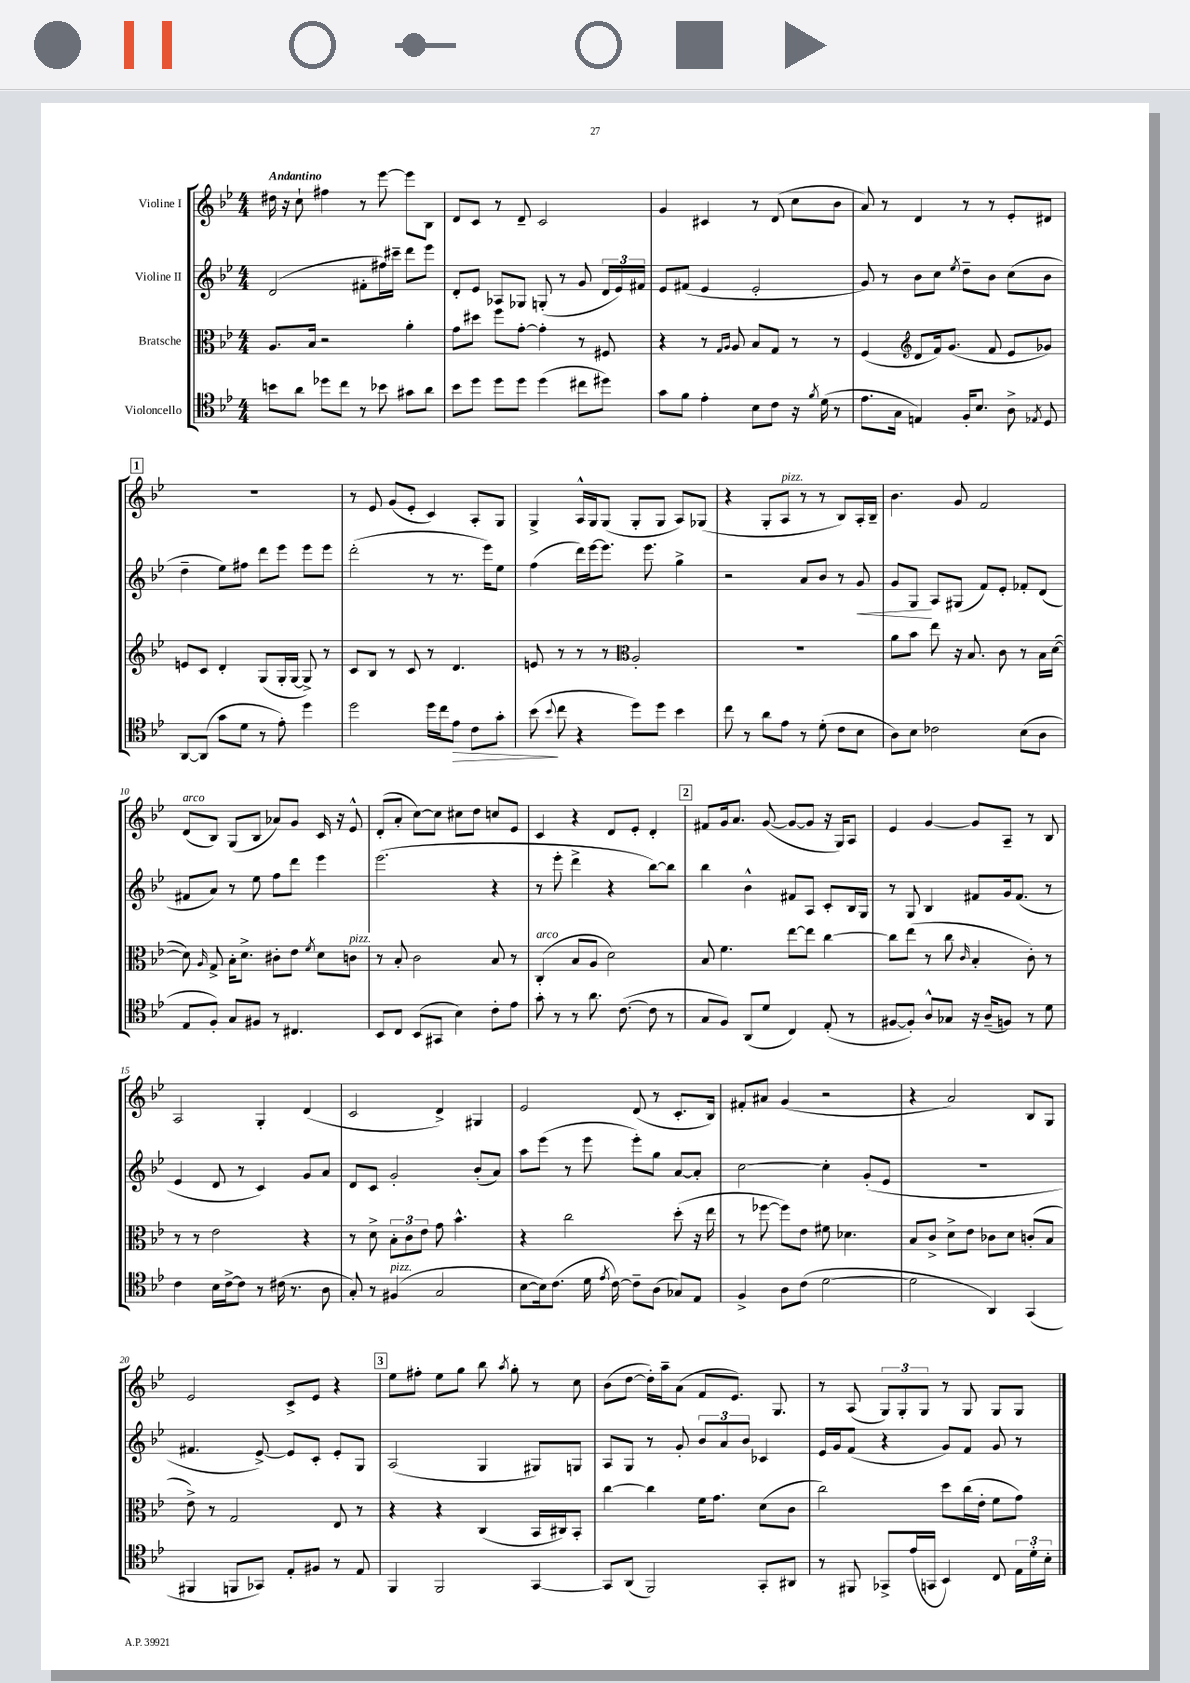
<<
\new StaffGroup <<
\new Staff = "s0" \with { instrumentName = "Violine I" } {
    \clef treble \key bes \major \numericTimeSignature \time 4/4 \tempo "Andantino"
    \autoBeamOff dis''16 r16 c''8-! fis''4 r8 ees'''8~ ees'''8[ bes8] |
    d'8[ c'8] r8 d'8-- c'2 |
    g'4 cis'4 r8 d'8( c''8[ bes'8] |
    a'8) r8 d'4 r8 r8 ees'8[-. dis'8] |
    \mark \markup { \box "1" } R1 |
    r8 ees'8 g'8[( ees'8]-. c'4) a8[-. g8] |
    g4-> a16[-^ g16 g8]( g8[-. g8] a8[) ges8]( |
    r4 g8[-. a8]^\markup { \italic "pizz." } r8 r8 bes8[) a16-. bes16]-- |
    bes'4. g'8 f'2 |
    d'8[^\markup { \italic "arco" }( bes8]) g8[( bes8] aes'8[) g'8] c'16 r16 ees'8-^ |
    d'8[-.( a'8]-. c''8[~) c''8] cis''8[ d''8] c''8[ ees'8] |
    c'4 r4 d'8[ ees'8]-. d'4-. |
    \mark \markup { \box "2" } fis'8[ g'16 a'8.] g'8~( g'8[~ g'8] r16 g16[) a8] |
    ees'4 g'4~ g'8[ a8]-- r8 bes8 |
    a2 g4-. d'4( |
    c'2 d'4->) gis4 |
    ees'2 d'8( r8 c'8.[-. bes16]) |
    fis'8[-. ais'8] g'4( r2 |
    r4 a'2) bes8[ g8] |
    ees'2 c'8[-> ees'8] r4 |
    \mark \markup { \box "3" } ees''8[ fis''8]-. ees''8[ g''8] bes''8 \acciaccatura { a''8 } g''8-. r8 c''8 |
    bes'8[( d''8]~ d''16[-.) a''16-- a'8]( f'8[ ees'8.]) g8. |
    r8 a8( \tuplet 3/2 { g8[) g8-. g8] } r8 g8 g8[ g8] \bar "|." |
}
\new Staff = "s1" \with { instrumentName = "Violine II" } {
    \clef treble \key bes \major \numericTimeSignature \time 4/4
    \autoBeamOff d'2( fis'8[-. fis''16) cis'''16]-- d'''8[ ees'''8] |
    d'8[-. ees'8] aes8[ ges8] g8-.( r8 g'8 \tuplet 3/2 { d'16[ ees'16) fis'16] } |
    ees'8[ fis'8]( ees'4 ees'2-. |
    g'8) r8 bes'8[ c''8] \acciaccatura { ees''8 } d''8[-- bes'8] c''8[( bes'8] |
    \mark \markup { \box "1" } d''4-- ees''8[) fis''8] d'''8[ ees'''8] ees'''8[ ees'''8] |
    d'''2-.( r8 r8. ees'''16[) ees''8] |
    f''4( d'''16[) ees'''16~ ees'''8.] ees'''8. g''4-> |
    r2 a'8[ bes'8] r8 g'8\< |
    g'8[ g8]\! a8[ gis8]( f'8[) ees'8]-. fes'8[-. d'8]( |
    fis'8[ a'8]) r8 ees''8 f''8[ d'''8] ees'''4 |
    ees'''2.( r4 |
    r8 ees'''8-. d'''4-> r4 bes''8[~) bes''8] |
    \mark \markup { \box "2" } bes''4 bes'4-^ fis'8[ a8] c'8[-. bes16 g16] |
    r8 g8 bes4 fis'8[ g'16 fis'8.]( r8 |
    ees'4 d'8 r8 c'4) g'8[ a'8] |
    d'8[ c'8] g'2-. bes'8[-.( a'8]) |
    a''8[ ees'''8]( r8 ees'''8 ees'''8[-.) g''8] a'8[~ a'8]-. |
    c''2~ c''4-. g'8[-.( ees'8] |
    R1 |
    fis'4. ees'8~->) ees'8[ c'8]-. ees'8[-. g8] |
    \mark \markup { \box "3" } a2( g4 gis8[) g8] |
    a8[ g8] r8 g'8-. \tuplet 3/2 { bes'8[ a'8 bes'8] } ces'4 |
    ees'16[ g'16 f'8]( r4 g'8[) f'8] g'8 r8 \bar "|." |
}
\new Staff = "s2" \with { instrumentName = "Bratsche" } {
    \clef alto \key bes \major \numericTimeSignature \time 4/4
    \autoBeamOff a8.[ bes16] r2 a'4-. |
    g'8[ dis''8] f''8[ g'8]~-. g'4-. r8 fis8 |
    r4 r8 \grace { g16[ a16] } a8 bes8[ g8] r8 r8 |
    f4( \clef treble d'8[ f'16) g'8.]( f'8 ees'8[ ges'8]) |
    \mark \markup { \box "1" } e'8[ c'8] d'4-. g8[( g16-. g16]~ g8->) r8 |
    c'8[ bes8] r8 c'8 r8 d'4. |
    e'8 r8 r8 r8 \clef alto a2-. |
    r1 |
    a'8[ bes'8] ees''8 r16 bes8. c'8 r8 bes16[ d'16]~( |
    d'8) \grace { a16 } g8-> bes16[-. d'8.]-> cis'8[-. ees'8] \acciaccatura { f'8 } d'8[ c'8]^\markup { \italic "pizz." } |
    r8 bes8-. c'2 bes8 r8 |
    c4-.^\markup { \italic "arco" }( bes8[ a8] d'2) |
    \mark \markup { \box "2" } bes8 f'4. ees''8[~ ees''8] c''4~ |
    c''8[ ees''8]( r8 c''8 \grace { c'16 } bes4-. c'8-.) r8 |
    r8 r8 ees'2 r4 |
    r8 d'8-> \tuplet 3/2 { bes8[-. c'8 ees'8] } g'8 bes'4.-^ |
    r4 c''2 d''8-.( r16 ees''16 |
    r8 fes''8~ fes''8[) ees'8] fis'8 des'4. |
    bes8[ c'8]-> d'8[-> ees'8] ces'8[ d'8] c'8[-.( bes8] |
    ees'8->) r8 g2 ees8 r8 |
    \mark \markup { \box "3" } r4 r4 c4( bes,16[ cis16) bes,8]-. |
    c''4~ c''4 f'16[ g'8.] d'8[( c'8] |
    c''2) d''8[ c''16( ees'16]-. f'8[ g'8]) \bar "|." |
}
\new Staff = "s3" \with { instrumentName = "Violoncello" } {
    \clef tenor \key bes \major \numericTimeSignature \time 4/4
    \autoBeamOff b'8[ a'8] des''8[ c''8] r8 bes'8 gis'8[ a'8] |
    bes'8[ d''8] d''8[ d''8] d''4( cis''8[ dis''8]) |
    g'8[ f'8] ees'4-. bes8[ c'8] r16 \acciaccatura { f'8 } d'16( r8 |
    ees'8.[ g16] e4) f16[-. bes8.] a8-> \acciaccatura { ees8 } d8 |
    \mark \markup { \box "1" } a,8[~ a,8]( g'8[ d'8] r8 ees'8-.) d''4 |
    d''2 d''16[ c''16 ees'8]\> c'8[ g'8]-. |
    bes'8\!( \appoggiatura { bes'8 } c''8 r4 d''8[) d''8] bes'4 |
    c''8 r8 a'8[ ees'8] r8 d'8-.( c'8[ bes8] |
    a8[) bes8] ces'2 bes8[( a8] |
    ees8[ f8]-.) g8[ fis8] r8 cis4. |
    bes,8[ c8] bes,8[( gis,8] bes4) c'8[-. ees'8] |
    g'8-. r8 r8 a'8. c'8.~( c'8 r8 |
    \mark \markup { \box "2" } g8[ f8]) a,8[( d'8] c4) ees8-.( r8 |
    fis8[~ fis8]-.) a8[-^ ges8] r16 a16[--( f8]) r8 d'8 |
    c'4 bes16[ c'16~-> c'8] r8 cis'16( r8. a8 |
    g8-.) r8 fis4^\markup { \italic "pizz." }( g2 |
    bes8[~ bes16) c'8.]( d'16 \acciaccatura { ees'8 } c'16~) c'8[-- a8]( ges8[) ees8] |
    f4-> a8[ c'8]( d'2~ |
    d'2 a,4) g,4( |
    fis,4 f,8[ ges,8]) ees8[-. fis8] r8 ees8 |
    \mark \markup { \box "3" } f,4 f,2 g,4~ |
    g,8[ a,8]( f,2) g,8[-. ais,8] |
    r8 fis,8 ges,8[-> ees'16( g,16] bes,4) c8 \tuplet 3/2 { ees16[ d'16-. bes16]-. } \bar "|." |
}
>>
>>
